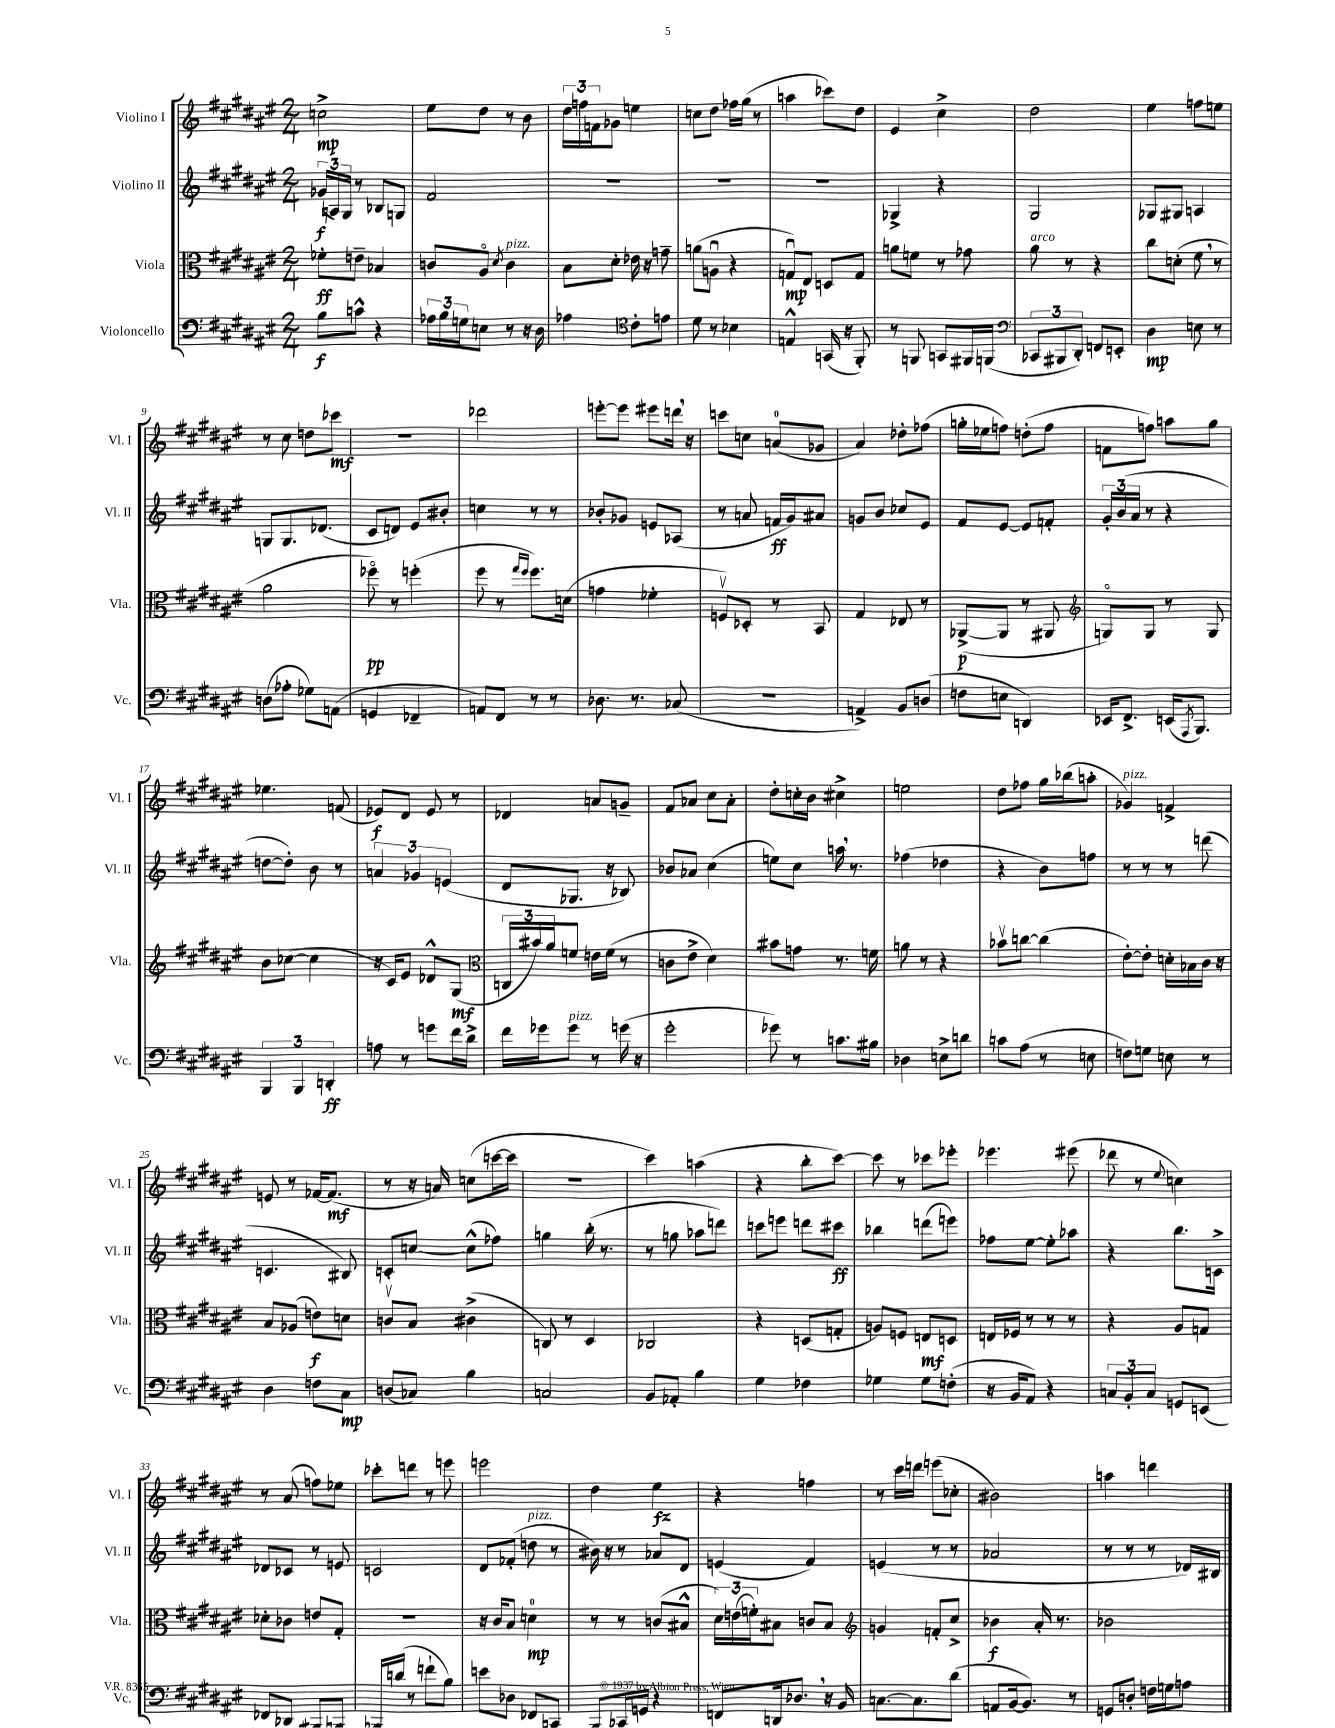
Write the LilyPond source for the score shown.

<<
\new StaffGroup <<
\new Staff = "s0" \with { instrumentName = "Violino I" shortInstrumentName = "Vl. I" } {
    \clef treble \key fis \major \numericTimeSignature \time 2/4
    c''2->\mp |
    eis''8 dis''8 r8 b'8 |
    \tuplet 3/2 { dis''16 f''16 f'16 } ges'8 e''4 |
    c''8 dis''8 fes''16 gis''16( r8 |
    a''4 ces'''8) dis''8 |
    eis'4 cis''4-> |
    dis''2 |
    eis''4 f''8 e''8 |
    r8 cis''8 d''8 ces'''8\mf |
    R2 |
    des'''2 |
    e'''8~-. e'''8 eis'''8 d'''16 \breathe r16 |
    c'''8 c''8 a'8-0( ges'8 |
    ais'4) des''8-. fes''8( |
    g''16-. ees''16 f''8) d''8-.( f''8 |
    f'8 f''8) a''8 gis''8 |
    ees''4. f'8( |
    ees'8\f) dis'8 ees'8 r8 |
    des'4 a'8 g'8-- |
    fis'8 aes'8 cis''8 aes'8-. |
    dis''8-. c''16-. b'16 cis''4-> |
    e''2 |
    dis''8 fes''8 gis''16 bes''16( a''8-. |
    ges'4^\markup { \italic "pizz." }) f'4-> |
    e'8 r8 fes'16~ fes'8.\mf( |
    r8 r16 a'16) c''8( c'''16~ c'''16 |
    R2 |
    cis'''4) a''4( |
    r4 b''8-. cis'''8~) |
    cis'''8 r8 ces'''8 ees'''8-. |
    ees'''4. eis'''8( |
    des'''8 r8 \appoggiatura { eis''8 } c''4) |
    r8 ais'8( f''8) ees''8 |
    ces'''8-. d'''8 r8 e'''8 |
    e'''2 |
    dis''4 eis''4\fz |
    r4 f''4 |
    r8 cis'''16 d'''16 e'''8( ces''8-. |
    bis'2) |
    a''4 d'''4 \bar "|." |
}
\new Staff = "s1" \with { instrumentName = "Violino II" shortInstrumentName = "Vl. II" } {
    \clef treble \key fis \major \numericTimeSignature \time 2/4
    \tuplet 3/2 { ges'16\f( a16) gis16 } r8 bes8 g8 |
    fis'2 |
    R2 |
    R2 |
    R2 |
    ges4-> r4 |
    gis2 |
    ges8 gis8 a4 |
    g8 g8. des'8.( |
    cis'8 d'8) eis'8 bis'8-. |
    c''4 r8 r8 |
    bes'8-. ges'8 e'8 aes8( |
    r8 a'8 f'16\ff gis'16) ais'8 |
    g'8 b'8 ces''8 eis'8 |
    fis'8 eis'8~ eis'8 f'8-. |
    \tuplet 3/2 { gis'16-. b'16( ais'16 } r8 r4 |
    d''8~ d''8-.) b'8 r8 |
    \tuplet 3/2 { a'4 ges'4 e'4( } |
    dis'8 ges8. r16 bes8) |
    bes'8 aes'8 cis''4( |
    e''8) cis''8 a''16 \breathe r8. |
    fes''4( des''4 |
    r4 b'8) f''8 |
    r8 r8 r8 d'''8( |
    c'4. bis8) |
    c'8-. c''8~ c''8-^( fes''8) |
    g''4 b''16-.( r8. |
    r8 g''8 aes''8 d'''8) |
    c'''8 e'''8 d'''8 cis'''8\ff |
    bes''4 d'''8( e'''8) |
    fes''8 eis''8~ eis''8-. aes''8 |
    r4 b''8. c'16-> |
    des'8 ces'8 r8 e'8 |
    c'2 |
    dis'8 fes'8-.( d''8^\markup { \italic "pizz." } r8 |
    bis'16) r16 r8 aes'8 dis'8 |
    e'4( fis'4) |
    e'4( r8 r8 |
    aes'2 |
    r8 r8 r8 des'16) bis16 \bar "|." |
}
\new Staff = "s2" \with { instrumentName = "Viola" shortInstrumentName = "Vla." } {
    \clef alto \key fis \major \numericTimeSignature \time 2/4
    fes'8-.\ff e'8-- bes4 |
    c'8 ais8\flageolet \acciaccatura { dis'8 } c'4^\markup { \italic "pizz." } |
    b8 dis'8-. ees'16 r16 g'8-- |
    a'8( a8\downbow r4 |
    g8\downbow\mp) eis8 d8 g8 |
    a'8 f'8 r8 ges'8 |
    ais'8^\markup { \italic "arco" } r8 r4 |
    cis''8 d'8-.( fis'8 \breathe r8 |
    ais'2 |
    fes''8\flageolet\pp) r8 f''4-.( |
    fis''8 r8 \grace { gis''16 fis''16 } fis''8.) d'16( |
    g'4 fes'4-. |
    f8\upbow) des8-. r8 b,8 |
    gis4 ees8 r8 |
    aes,8~->\p( aes,8 r8 ais,8 |
    \clef treble g8\flageolet) g8 r8 g8 |
    b'8 ces''8~( ces''4 |
    r16 cis'16) eis'8 des'8-^ gis8\mf( |
    \clef alto \tuplet 3/2 { c16 bis'16) ais'16 } f'8 e'16 f'16( r8 |
    c'8 eis'8-> dis'4) |
    bis'8 g'8 r8. f'16 |
    a'8 r8 r4 |
    bes'8\upbow c''8~ c''4( |
    eis'8~-.) eis'8-. d'16-. bes16 cis'16 r16 |
    b8 aes8( e'8\f) d'8 |
    c'8\upbow b8 cis'4->( |
    c8) r8 dis4 |
    ces2 |
    r4 d8( g8-. |
    a8) f8 e8\mf d8 |
    e16 fes16 r8 r8 r8 |
    r4 ais8 g8 |
    des'8-. ces'8 e'8 gis8-. |
    R2 |
    r16 cis'16 b8 d'4-0\mp |
    r8 r8 c'8( bis8-^ |
    \tuplet 3/2 { dis'16) e'16( f'16-.) } bis8 c'8 bis8 |
    \clef treble g'4 f'8-. cis''8-> |
    bes'4\f ais'16-. r8. |
    bes'2 \bar "|." |
}
\new Staff = "s3" \with { instrumentName = "Violoncello" shortInstrumentName = "Vc." } {
    \clef bass \key fis \major \numericTimeSignature \time 2/4
    b8\f c'8-^ r4 |
    \tuplet 3/2 { aes16 b16 g16 } e8 r8 r16 dis16 |
    aes4 \clef tenor cis'8-. e'8 |
    dis'8 r8 bes4 |
    e4-^ g,16( r16 fis,8-.) |
    r8 f,8 g,8 fis,16 f,16( |
    \clef bass \tuplet 3/2 { ces,8 bis,,8 dis,8-.) } f,8 e,8-. |
    dis4\mp e8 r8 |
    d8( aes8-. ges8) a,8( |
    g,4 fes,4-- |
    a,8) fis,8 r8 r8 |
    des8. r8. ces8( |
    r2 |
    a,4->) b,8 d8( |
    f8 e8 d,4) |
    ees,16 fis,8.-> e,16( \acciaccatura { ais,,8 } b,,8.) |
    \tuplet 3/2 { b,,4 b,,4 d,4-.\ff } |
    a8 r8 g'8 fis'16 dis'16-> |
    fis'16 ges'16 ges'8^\markup { \italic "pizz." } r8 g'16( r16 |
    gis'2-. |
    ges'8) r8 c'8. bis16 |
    des4 e8-> d'8 |
    c'8 ais8( r8 e8 |
    f8) g8 e8 r8 |
    dis4 f8 cis8\mp |
    d8( ces8) b4 |
    c2 |
    b,8 aes,8-. b4 |
    gis4 fes4 |
    ges4 ges8 f8-.( |
    r16 b,16 ais,8) r4 |
    \tuplet 3/2 { c8 b,8-. c8 } g,8 e,8( |
    fes,8 des,8 bis,,8) b,,8 |
    bes,,16-.\pp d'16( r8 f'8-! b8) |
    e'8 des8 fes,8 c,8-.( |
    b,,8 ces,16) g,16 r4 |
    f,8 d,16 des8. \breathe r16 b,16 |
    c8.~ c8. dis'8( |
    a,8 b,16~ b,8.) r8 |
    g,8 d8-. f16 g16\sf a8 \bar "|." |
}
>>
>>
